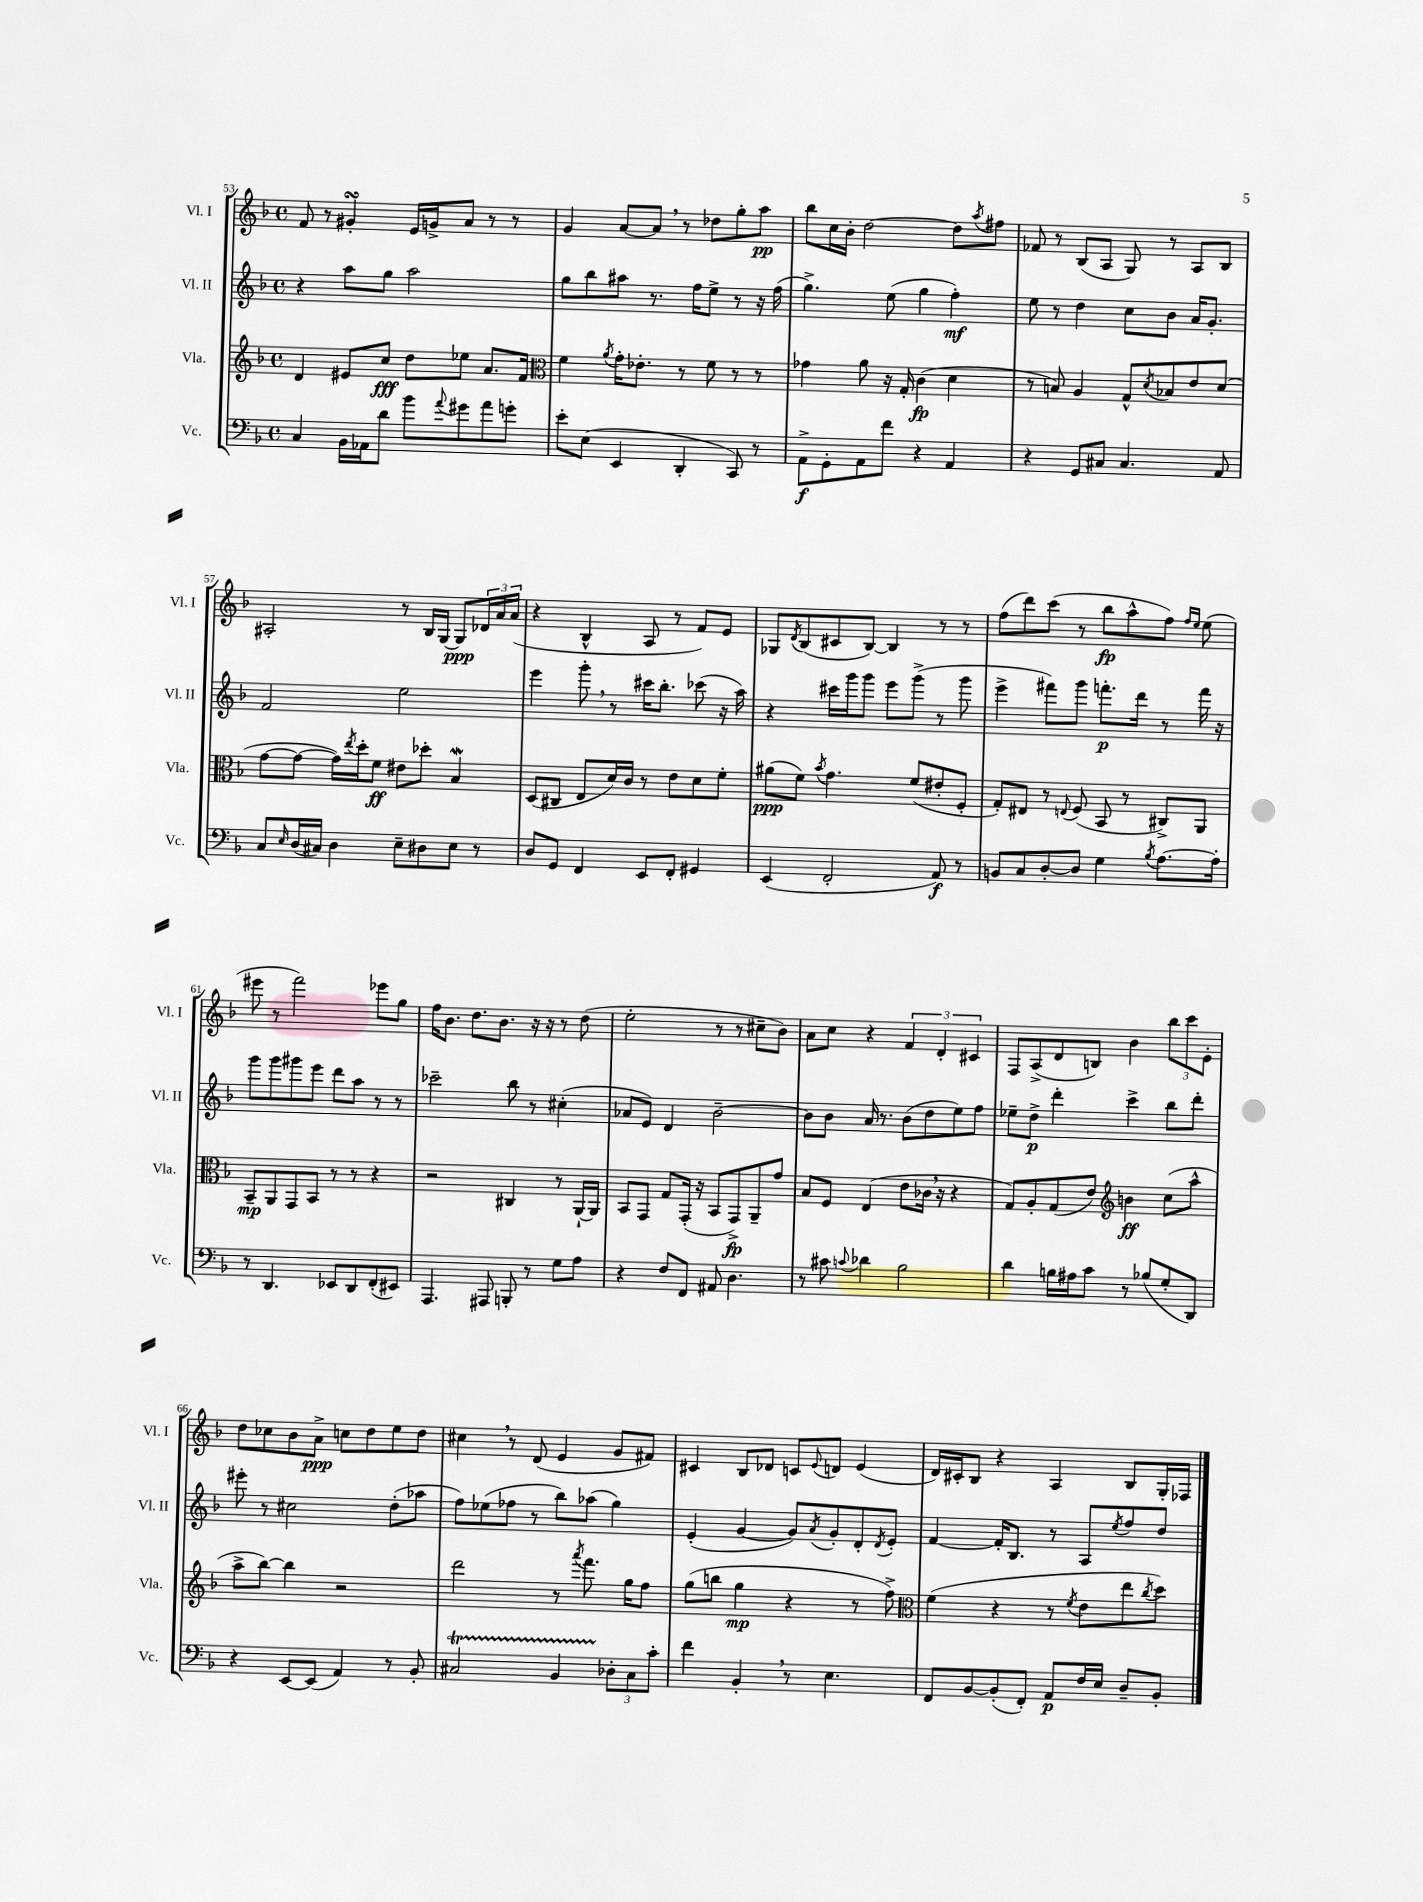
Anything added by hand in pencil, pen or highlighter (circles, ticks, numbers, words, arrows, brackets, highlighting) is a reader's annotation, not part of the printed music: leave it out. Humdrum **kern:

**kern	**kern	**kern	**kern
*staff4	*staff3	*staff2	*staff1
*clefF4	*clefG2	*clefG2	*clefG2
*k[b-]	*k[b-]	*k[b-]	*k[b-]
*M4/4	*M4/4	*M4/4	*M4/4
*met(c)	*met(c)	*met(c)	*met(c)
4C	4d	4r	8f
.	.	.	8r
16BB-	8e#	8aa	4g#'
16AA-	.	.	.
8d	8cc	8gg	.
8b-	8dd	2aa	16e
.	.	.	16g^
8qqa	.	.	.
8g#	8ee-	.	8a
8a	8.a	.	8r
8g'	.	.	8r
.	16f	.	.
=	=	=	=
*	*clefC3	*	*
8e'	4f	8gg	4g
(8E	.	8bb-	.
.	8qa	.	.
4EE	16g'	8aa#	[8a
.	8.e-'	.	.
.	.	8.r	8a]
4DD'	8r	.	8r
.	.	16ff	.
.	8f	8ee^	8dd-
8CC)	8r	8r	8gg'
8r	8r	16r	8aa
.	.	(16ff	.
=	=	=	=
8AA^	4g-	4.gg^)	8bb-
8GG'	.	.	16cc
.	.	.	16b-'
8AA	8a	.	[2dd
8f	16r	(8ee	.
.	16G'	.	.
4r	(4c	4gg	.
4AA	4d	4ff')	8dd]
.	.	.	8qaa
.	.	.	8ff#
=	=	=	=
4r	8r	8ee	8f-
.	8B)	8r	8r
8GG	4A	4dd	(8B-
8C#	.	.	8A
4.C#	8G^^	8cc	8G)
.	8qd	.	.
.	8B-	8b-	8r
.	8e	16a	8A
.	.	8.g'	.
8AA	(8d	.	8B-
=	=	=	=
8C	[8g	2f	2A#'
16qqE	.	.	.
(16D	8g_	.	.
16C#)	.	.	.
4D	16g])	.	.
.	8qee	.	.
.	16dd'	.	.
.	8f	.	.
8E~	8e#	2ee	8r
8D#	8dd-'	.	16B-
.	.	.	[16G
8E	4B-	.	8G]
8r	.	.	24d-
.	.	.	24a
.	.	.	(24a
=	=	=	=
8D	(8D	4eee	4r
8GG	8C#	.	.
4FF	8E	8ggg'	4B-^^
.	16d)	8r	.
.	16c	.	.
8EE	8r	16ccc#	8A
.	.	8.bb-'	.
8FF'	8e	.	8r
4GG#	8d	(8ccc-	8f)
.	8f'	16r	8e
.	.	16aa)	.
=	=	=	=
(4EE	(8a#	4r	8G-
.	.	.	8qd
.	8f)	.	(8B-
.	8qb-	.	.
2FF'	4.g	16ccc#	8c#
.	.	16ggg	.
.	.	8ggg	[8B-)
.	.	8eee	4B-]
.	(8f	(8ggg^	.
8AA)	8e#'	8r	8r
8r	8F'	8ggg	8r
=	=	=	=
8BB	8G')	4eee^	(8ff
8C	8E#	.	8ddd)
[8D'	8r	8fff#)	(8ccc
.	8qqE	.	.
8D]	(8F	8ggg	8r
4G	8BB-	8.fff'	8bb-
.	8r	.	8aa^^
.	.	16ddd	.
8qB-	.	.	.
[8.A	8C#^)	8r	8ff)
.	.	.	16qqff
.	.	.	16qqee
.	8AA	16fff	(8ee
16A']	.	16r	.
=	=	=	=
8r	8BB-~	8ggg	8eee#
4.DD	8AA	8ggg	8r
.	8GG	8ggg#	2fff)
.	8BB-	8eee	.
8EE-	8r	8ddd	.
8DD	8r	8aa	.
(8FF'	4r	8r	8eee-
8EE#)	.	8r	8gg
=	=	=	=
4.AAA	2r	2ccc-~	16ff
.	.	.	8.b-
.	.	.	8.dd
8AAA#	.	.	.
.	.	.	8.b-
8BBB'	4C#	8bb-	.
8r	.	8r	16r
.	.	.	16r
8G	8r	(4cc#'	8r
8A	[16AA`	.	(8dd
.	16AA]	.	.
=	=	=	=
4r	8BB-	8a-	2ee'
.	8GG	8e)	.
8F	8G	4d	.
8FF	(16GG'	.	.
.	16r	.	.
8AA#	8BB-	[2b-~	8r
4.D	8GG^)	.	8r
.	8AA~	.	8cc#~
.	8g	.	8b-)
=	=	=	=
8r	8B-	8b-]	8a
8c#	8F	8b-	8cc
8qqc	.	.	.
4d-	(4E	16a	4r
.	.	8.r	.
2B-	8e	(8b-	6f
.	16c-	8dd	.
.	.	.	6d'
.	16r	.	.
.	4r	8ee)	.
.	.	.	6c#
.	.	8ff	.
=	=	=	=
4d	8G)	8ee-~	8F
.	8A'	8dd^	(8A^
16B	(8G	4ddd'	8d
16A#	.	.	.
8c	8e)	.	8B)
*	*clefG2	*	*
8r	4b	4ccc^	4b-
(8B-	.	.	.
8G'	(8cc	8bb-	12bb-
.	.	.	12ccc
8DD)	8aa^^	8ddd'	.
.	.	.	12e'
=	=	=	=
4r	8aa^	8eee#'	8dd
.	[8bb-)	8r	8cc-
[8EE	4bb-]	2cc#	8b-
(8EE]	.	.	8a^
4AA)	2r	.	8cc
.	.	.	8dd
8r	.	(8dd'	8ee
8BB-'	.	8aa-	8dd
=	=	=	=
2C#	2ddd	8ff)	4cc#
.	.	(8ee-	.
.	.	8ff-	8r
.	.	8r	(8d
4BB-	8r	8bb-)	4e
.	8qaaa	.	.
.	8.fff	(8aa-	.
12D-'	.	4gg)	8g
.	16gg	.	.
12C#	.	.	.
.	8ff	.	8f#)
12c'	.	.	.
=	=	=	=
4f	(8gg	(4e'	4c#
.	8bb	.	.
4BB-'	4gg	[4g	8B-
.	.	.	8d-
8r	4r	8g])	8c
.	.	8qa	8qqe
4.E	.	8g'	8d
.	8r	8d'	(4e
.	.	8qd	.
.	8ff^)	8e'	.
=	=	=	=
*	*clefC3	*	*
8FF	(4f	[4f	16d)
.	.	.	16c#'
[8BB-	.	.	8B-
(8BB-']	4r	16f']	4r
.	.	8.B-	.
8FF')	.	.	.
8AA	8r	8r	4A
.	8qf	.	.
16F	8e	8A	.
16E	.	.	.
.	.	8qee	.
8D~	8ee	8ff	8B-
.	8qcc	.	.
8BB-'	8dd)	8dd	16G'
.	.	.	16F-
==	==	==	==
*-	*-	*-	*-
